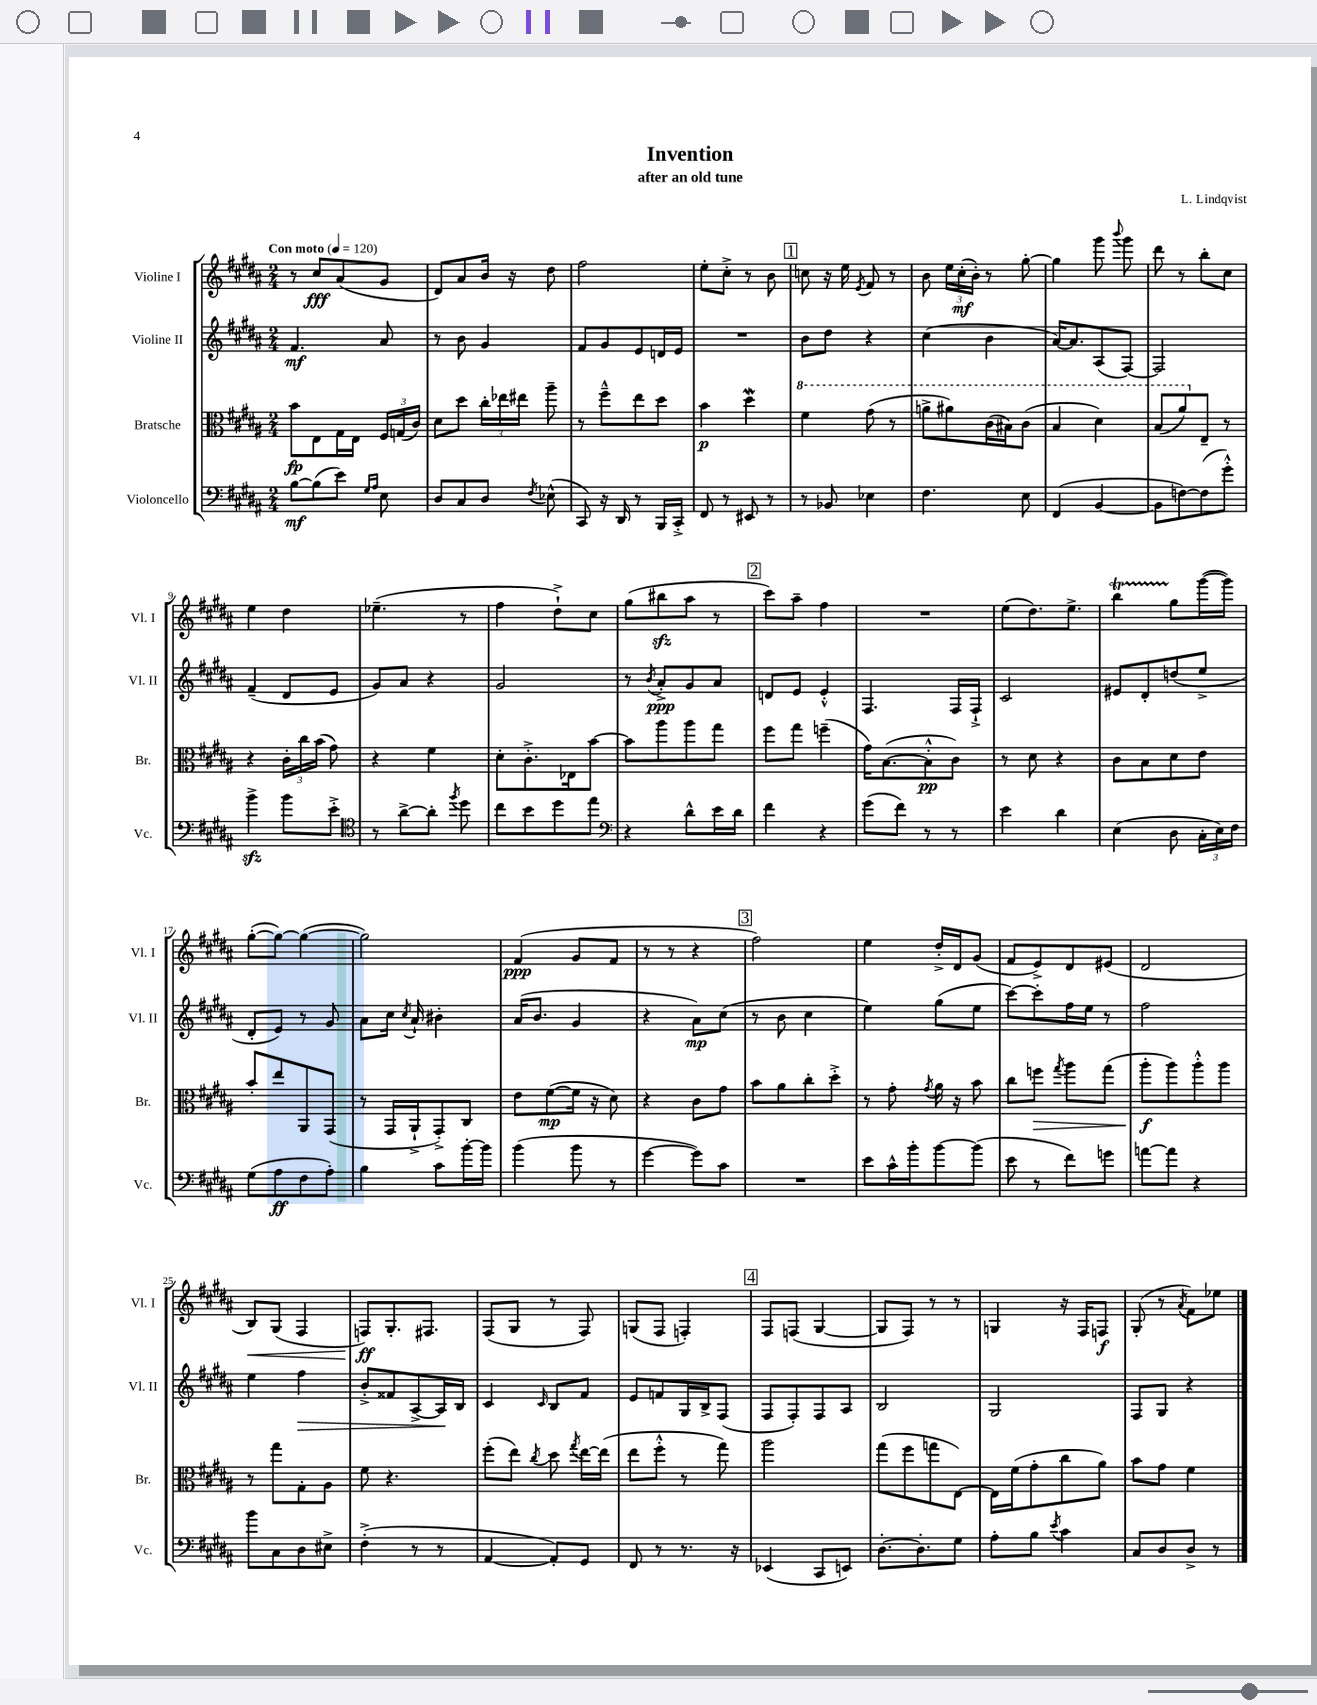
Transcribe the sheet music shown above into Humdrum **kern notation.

**kern	**kern	**kern	**kern
*staff4	*staff3	*staff2	*staff1
*clefF4	*clefC3	*clefG2	*clefG2
*k[f#c#g#d#a#]	*k[f#c#g#d#a#]	*k[f#c#g#d#a#]	*k[f#c#g#d#a#]
*M2/4	*M2/4	*M2/4	*M2/4
*MM120	*MM120	*MM120	*MM120
[8B	8b	4.f#	8r
(8B]	8E	.	8cc#
8e)	16G#	.	(8a#
.	16E	.	.
16qqG#	.	.	.
16qqA#	.	.	.
8E	24F#	8a#	8g#
.	(24G	.	.
.	24c#)	.	.
=	=	=	=
8D#	8d#	8r	8d#)
8C#	8dd#	8b	8a#
8D#	24cc#'	4g#	16b
.	24ee-	.	.
.	.	.	16r
.	24ee#	.	.
8qF#	.	.	.
(8E-^^	8aa#~	.	8dd#
=	=	=	=
8CC#)	8r	8f#	2ff#
16r	8ff#~^^	8g#	.
16DD#	.	.	.
8r	8ee	8e	.
16BBB	8dd#	16d	.
16CC#'^	.	16e	.
=	=	=	=
8FF#	4b	2r	8ee'
8r	.	.	8cc#'^
8EE#	4dd#	.	8r
8r	.	.	8b
=	=	=	=
8r	4ff#	8b	8cc
8BB-	.	8dd#	16r
.	.	.	16ee
.	.	.	8qe
4E-	(8gg#	4r	8f#
.	8r	.	8r
=	=	=	=
4.F#	8aa^	(4cc#	8b
.	8aa#)	.	24ee
.	.	.	(24cc#'
.	.	.	24b')
.	(16cc#	4b	8r
.	16b#)	.	.
8E	(8cc#	.	[8gg#'
=	=	=	=
(4FF#	4b	[16a#)	4gg#]
.	.	8.a#]	.
[4BB	4dd#)	(8A#	8ggg#
.	.	.	8qqbbb
.	.	[8F#)	8ggg#
=	=	=	=
8BB]	(8b	2F#]	8ddd#
[8F)	8aa#)	.	8r
(8F]	8E~	.	8bb'
8g#'^^)	8r	.	8cc#
=	=	=	=
4b^	4r	(4f#~	4ee
8b	24c#'	8d#	4dd#
.	24cc#	.	.
.	(24b	.	.
8e'^	8g#)	8e	.
=	=	=	=
*clefC4	*	*	*
8r	4r	8g#)	(4.ee-~
[8a#^	.	8a#	.
8a#']	4f#	4r	.
8qff#	.	.	.
8dd#	.	.	8r
=	=	=	=
8cc#	8d#'	2g#	4ff#
8b	8.c#'^	.	.
8dd#	.	.	8dd#`^)
.	16E-	.	.
8ee	[8b	.	8cc#
=	=	=	=
*clefF4	*	*	*
4r	8b]	8r	(8gg#
.	.	8qb	.
.	8aa#	8a#'^	8bb#
8d#^^	8aa#	8g#	8aa#
16e	8gg#	8a#	8r
16d#	.	.	.
=	=	=	=
4f#	8ff#	8d	8ccc#)
.	8gg#	8e	8aa#~
4r	(4ff~	4e'^^	4ff#
=	=	=	=
(8g#	16g#)	4.F#	2r
.	([8.B	.	.
8f#)	.	.	.
8r	8B'^^]	.	.
8r	8c#)	16F#	.
.	.	16F#`^	.
=	=	=	=
4e	8r	2c#	(8ee
.	8d#	.	8.dd#)
4d#	4r	.	.
.	.	.	8.ee^
=	=	=	=
(4E	8c#	8e#	4bb
.	8B	8d#'	.
8D#	8d#	(8dd	8gg#
24C#'	8e	8ee^	([16ggg#
24E)	.	.	.
.	.	.	16ggg#])
24F#	.	.	.
=	=	=	=
(8G#	8b'	8d#'	([8gg#'
8A#	8ee	8e)	8gg#_)
8F#	8AA#	8r	(4gg#_
8A#')	(8GG#	8g#	.
=	=	=	=
4B	8r	8a#	2gg#])
.	16GG#	16cc#	.
.	.	8qcc#	.
.	16AA#`^	16a#`	.
8c#	8GG#'^)	4b#'	.
[16b'	8C#	.	.
16b]	.	.	.
=	=	=	=
(4b	8e	(16a#	(4f#
.	.	8.b	.
.	([8f#	.	.
8b	16f#]	4g#	8g#
.	16r	.	.
8r	8d#)	.	8f#
=	=	=	=
[4g#	4r	4r	8r
.	.	.	8r
8g#])	8c#	8a#)	4r
8c#	8g#	(8cc#	.
=	=	=	=
2r	8b	8r	2ff#)
.	8a#	8b	.
.	8cc#'	4cc#	.
.	8dd#'^	.	.
=	=	=	=
8e	8r	4ee)	4ee
16c#^^	8g#'	.	.
16b'	.	.	.
.	8qg#	.	.
[8b	16a#	(8gg#	16dd#'^
.	16r	.	16d#
(8b]	8b	8ee	(8g#
=	=	=	=
8e	8cc#	[8ccc#)	8f#
8r	8ff	8ccc#']	8e^)
.	8qgg#	.	.
8f#)	8aa#	16ff#	8d#
.	.	16ee	.
8g	(8gg#	8r	(8e#
=	=	=	=
[8a	8aa#'	2ff#	2d#
8a]	8aa#)	.	.
4r	8aa#'^^	.	.
.	8aa#	.	.
=	=	=	=
8b	8r	4ee	8B)
8C#	8gg#	.	(8G#
8D#	8G#'	4ff#	4F#
8E#^	8A#	.	.
=	=	=	=
(4F#'^	8f#	8b'^	8F)
.	4.r	8f##	8.G#'
8r	.	[8A#^	.
.	.	.	8.F#
8r	.	16A#]	.
.	.	16B	.
=	=	=	=
[4AA#	(8ff#'	4c#	(8F#
.	8ee)	.	8G#
.	8qcc#	16qqc#	.
8AA#'])	8dd#	8B	8r
.	8qgg#	.	.
8GG#	[16ee	8f#	8F#)
.	(16ee]	.	.
=	=	=	=
8FF#	8ee	8e	(8G
8r	8ff#'^^	8f	8F#
8.r	8r	16G#	4F')
.	.	16B^	.
.	8gg#)	(8F#	.
16r	.	.	.
=	=	=	=
(4EE-	2aa#	8F#	8F#
.	.	8F#')	(8F
8CC#	.	8F#	[4G#
8EE)	.	8A#	.
=	=	=	=
[8.D#'	(8gg#	2B	8G#]
.	8ff#	.	8F#)
8.D#']	.	.	.
.	8gg	.	8r
8G#	[8E)	.	8r
=	=	=	=
8A#'	16E]	2G#	4G
.	(16f#	.	.
8B	8g#'	.	.
8qe	.	.	.
4c#	8cc#	.	16r
.	.	.	16F#
.	8a#)	.	8F
=	=	=	=
8C#	8b	8F#	(8G#'
8D#	8g#	8G#	8r
.	.	.	8qa#
8D#^	4f#	4r	8f#)
8r	.	.	8ee-
==	==	==	==
*-	*-	*-	*-
